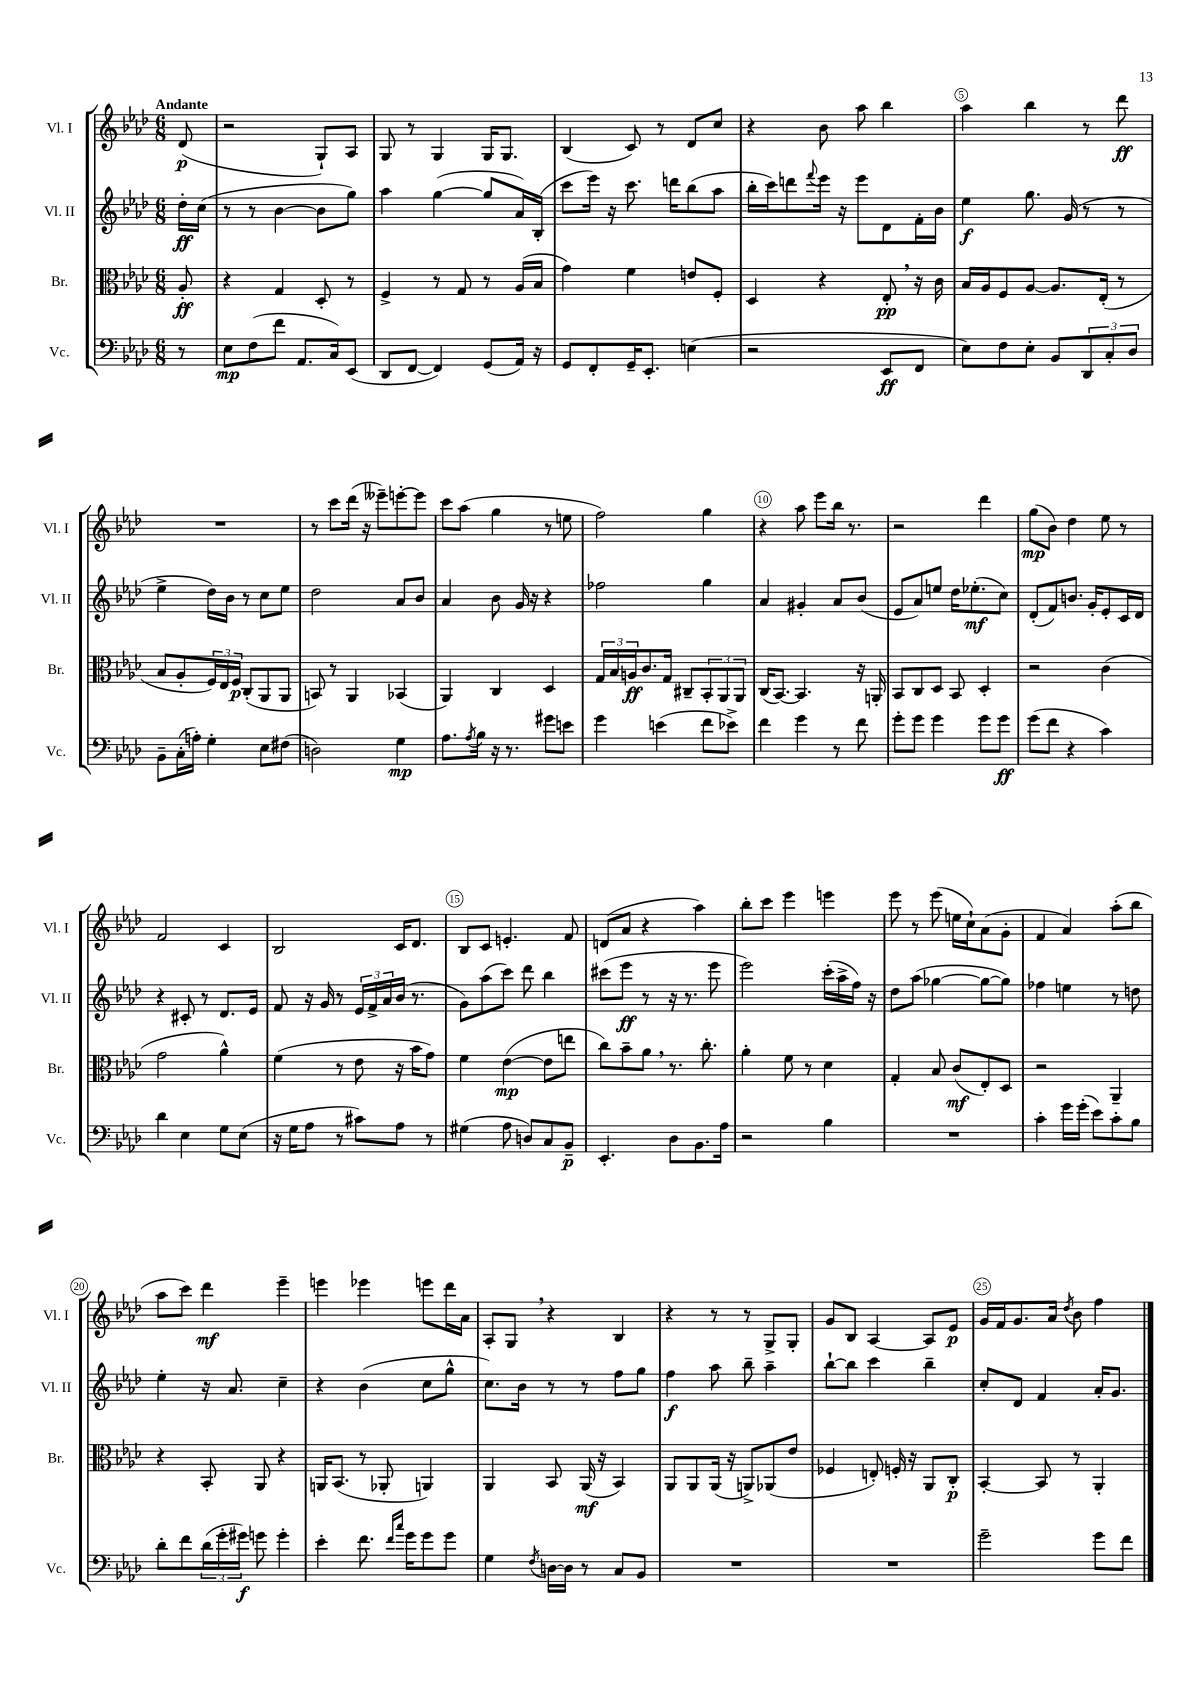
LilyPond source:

<<
\new StaffGroup <<
\new Staff = "s0" \with { instrumentName = "Vl. I" shortInstrumentName = "Vl. I" } {
    \clef treble \key aes \major \numericTimeSignature \time 6/8 \partial 8 \tempo "Andante"
    des'8\p( |
    r2 g8-!) aes8 |
    g8 r8 g4 g16 g8. |
    bes4( c'8) r8 des'8 c''8 |
    r4 bes'8 aes''8 bes''4 |
    aes''4 bes''4 r8 des'''8\ff |
    R2. |
    r8 c'''8 des'''16( r16 eeses'''8--) e'''8~-. e'''8 |
    c'''8 aes''8( g''4 r8 e''8 |
    f''2) g''4 |
    r4 aes''8 ees'''8 bes''16 r8. |
    r2 des'''4 |
    g''8\mp( bes'8) des''4 ees''8 r8 |
    f'2 c'4 |
    bes2 c'16 des'8. |
    bes8 c'8 e'4.-. f'8 |
    d'8( aes'8 r4 aes''4) |
    bes''8-. c'''8 ees'''4 e'''4 |
    ees'''8 r8 ees'''8( e''16 c''16-!) aes'8( g'8-. |
    f'4 aes'4) aes''8-.( bes''8 |
    aes''8 c'''8) des'''4\mf ees'''4-- |
    e'''4 ees'''4 e'''8 des'''16 aes'16 |
    aes8-. g8 \breathe r4 bes4 |
    r4 r8 r8 g8-> g8-. |
    g'8 bes8 aes4~ aes8 ees'8\p |
    g'16 f'16 g'8. aes'16 \acciaccatura { des''8 } bes'8 f''4 \bar "|." |
}
\new Staff = "s1" \with { instrumentName = "Vl. II" shortInstrumentName = "Vl. II" } {
    \clef treble \key aes \major \numericTimeSignature \time 6/8 \partial 8
    des''16-.\ff c''16( |
    r8 r8 bes'4~ bes'8 g''8) |
    aes''4 g''4~( g''8 aes'16) bes16-.( |
    c'''8 ees'''16) r16 c'''8. d'''16 bes''8( aes''8 |
    bes''16-. c'''16) d'''8 \appoggiatura { f'''8 } ees'''16 r16 ees'''8 des'8 f'16-. bes'16 |
    ees''4\f g''8. g'16( r8 r8 |
    ees''4-> des''16) bes'16 r8 c''8 ees''8 |
    des''2 aes'8 bes'8 |
    aes'4 bes'8 g'16 r16 r4 |
    fes''2 g''4 |
    aes'4 gis'4-. aes'8 bes'8( |
    ees'8 aes'8) e''8 des''16 ees''8.-.\mf( c''8) |
    des'8-.( f'8) b'8. g'16-. ees'8-. c'16 des'16 |
    r4 cis'8-. r8 des'8. ees'16 |
    f'8 r16 g'16 r8 \tuplet 3/2 { ees'16 f'16-> aes'16 } bes'16( r8. |
    g'8) aes''8( c'''8) des'''8 bes''4 |
    cis'''8( ees'''8\ff r8 r16 r8. ees'''8 |
    ees'''2) c'''16-.( aes''16-> f''16) r16 |
    des''8 aes''8( ges''4~ ges''8~ ges''8) |
    fes''4 e''4 r8 d''8 |
    ees''4-. r16 aes'8. c''4-- |
    r4 bes'4( c''8 g''8-^ |
    c''8.) bes'16 r8 r8 f''8 g''8 |
    f''4\f aes''8 bes''8-- aes''4-- |
    bes''8~-! bes''8 c'''4 bes''4-- |
    c''8-. des'8 f'4 aes'16-. g'8. \bar "|." |
}
\new Staff = "s2" \with { instrumentName = "Br." shortInstrumentName = "Br." } {
    \clef alto \key aes \major \numericTimeSignature \time 6/8 \partial 8
    aes8-.\ff |
    r4 g4 des8-. r8 |
    f4-> r8 g8 r8 aes16( bes16 |
    g'4) f'4 e'8 f8-. |
    des4 r4 ees8-.\pp \breathe r16 c'16 |
    bes16 aes16 f8 aes8~ aes8. ees16-.( r8 |
    bes8 aes8-. \tuplet 3/2 { f16) ees16 f16\p } c8-.( aes,8 aes,8 |
    b,8) r8 aes,4 bes,4( |
    aes,4) c4 des4 |
    \tuplet 3/2 { g16 bes16 a16\ff } c'8. g16 cis8-- \tuplet 3/2 { bes,8-. aes,8 aes,8 } |
    c16( bes,8.~) bes,4. r16 a,16-. |
    bes,8 c8 des8 bes,8 des4-. |
    r2 c'4( |
    g'2 aes'4-^) |
    f'4( r8 ees'8 r16 bes'16 g'8) |
    f'4 ees'4~\mp( ees'8 e''8 |
    c''8) bes'8-- aes'8 \breathe r8. c''8.-. |
    aes'4-. f'8 r8 des'4 |
    g4-. bes8 c'8\mf( ees8-.) des8 |
    r2 aes,4-- |
    r4 bes,8-. aes,8 r4 |
    a,16 bes,8.( r8 aes,8-. a,4) |
    aes,4 bes,8 aes,16\mf( r16 bes,4) |
    aes,8 aes,8 aes,16( r16 a,8->) aes,8( ees'8 |
    fes4 e8-.) f16-. r16 aes,8 c8-.\p |
    bes,4~-. bes,8 r8 aes,4-. \bar "|." |
}
\new Staff = "s3" \with { instrumentName = "Vc." shortInstrumentName = "Vc." } {
    \clef bass \key aes \major \numericTimeSignature \time 6/8 \partial 8
    r8 |
    ees8\mp f8( f'8 aes,8. c16) ees,8( |
    des,8 f,8~ f,4) g,8( aes,16) r16 |
    g,8 f,8-. g,16-- ees,8.-. e4( |
    r2 ees,8\ff f,8 |
    ees8) f8 ees8-. bes,8 \tuplet 3/2 { des,8 c8-. des8 } |
    bes,8-- c16-.( a16-.) g4-. ees8 fis8( |
    d2) g4\mp |
    aes8. \acciaccatura { aes8 } bes16 r16 r8. gis'8 e'8 |
    g'4 e'4( f'8 ees'8->) |
    f'4 g'4 r8 f'8 |
    g'8-. g'8 g'4 g'8 g'8\ff |
    g'8( f'8 r4 c'4) |
    des'4 ees4 g8 ees8( |
    r16 g16 aes8 r8 cis'8) aes8 r8 |
    gis4( aes8 d8) c8 bes,8--\p |
    ees,4.-. des8 bes,8. aes16 |
    r2 bes4 |
    R2. |
    c'4-. g'16 g'16-.( ees'8) c'8-. bes8 |
    des'8-. f'8 \tuplet 3/2 { des'16( g'16-. gis'16\f) } g'8 g'4-. |
    ees'4-. f'8. \grace { f'16 c''16 } g'16 g'8 g'8 |
    g4 \acciaccatura { f8 } d16~ d16 r8 c8 bes,8 |
    R2. |
    R2. |
    g'2-- g'8 f'8 \bar "|." |
}
>>
>>
\layout { \context { \Score \override BarNumber.break-visibility = ##(#f #t #t) barNumberVisibility = #(every-nth-bar-number-visible 5) \override BarNumber.stencil = #(make-stencil-circler 0.1 0.3 ly:text-interface::print) } }
